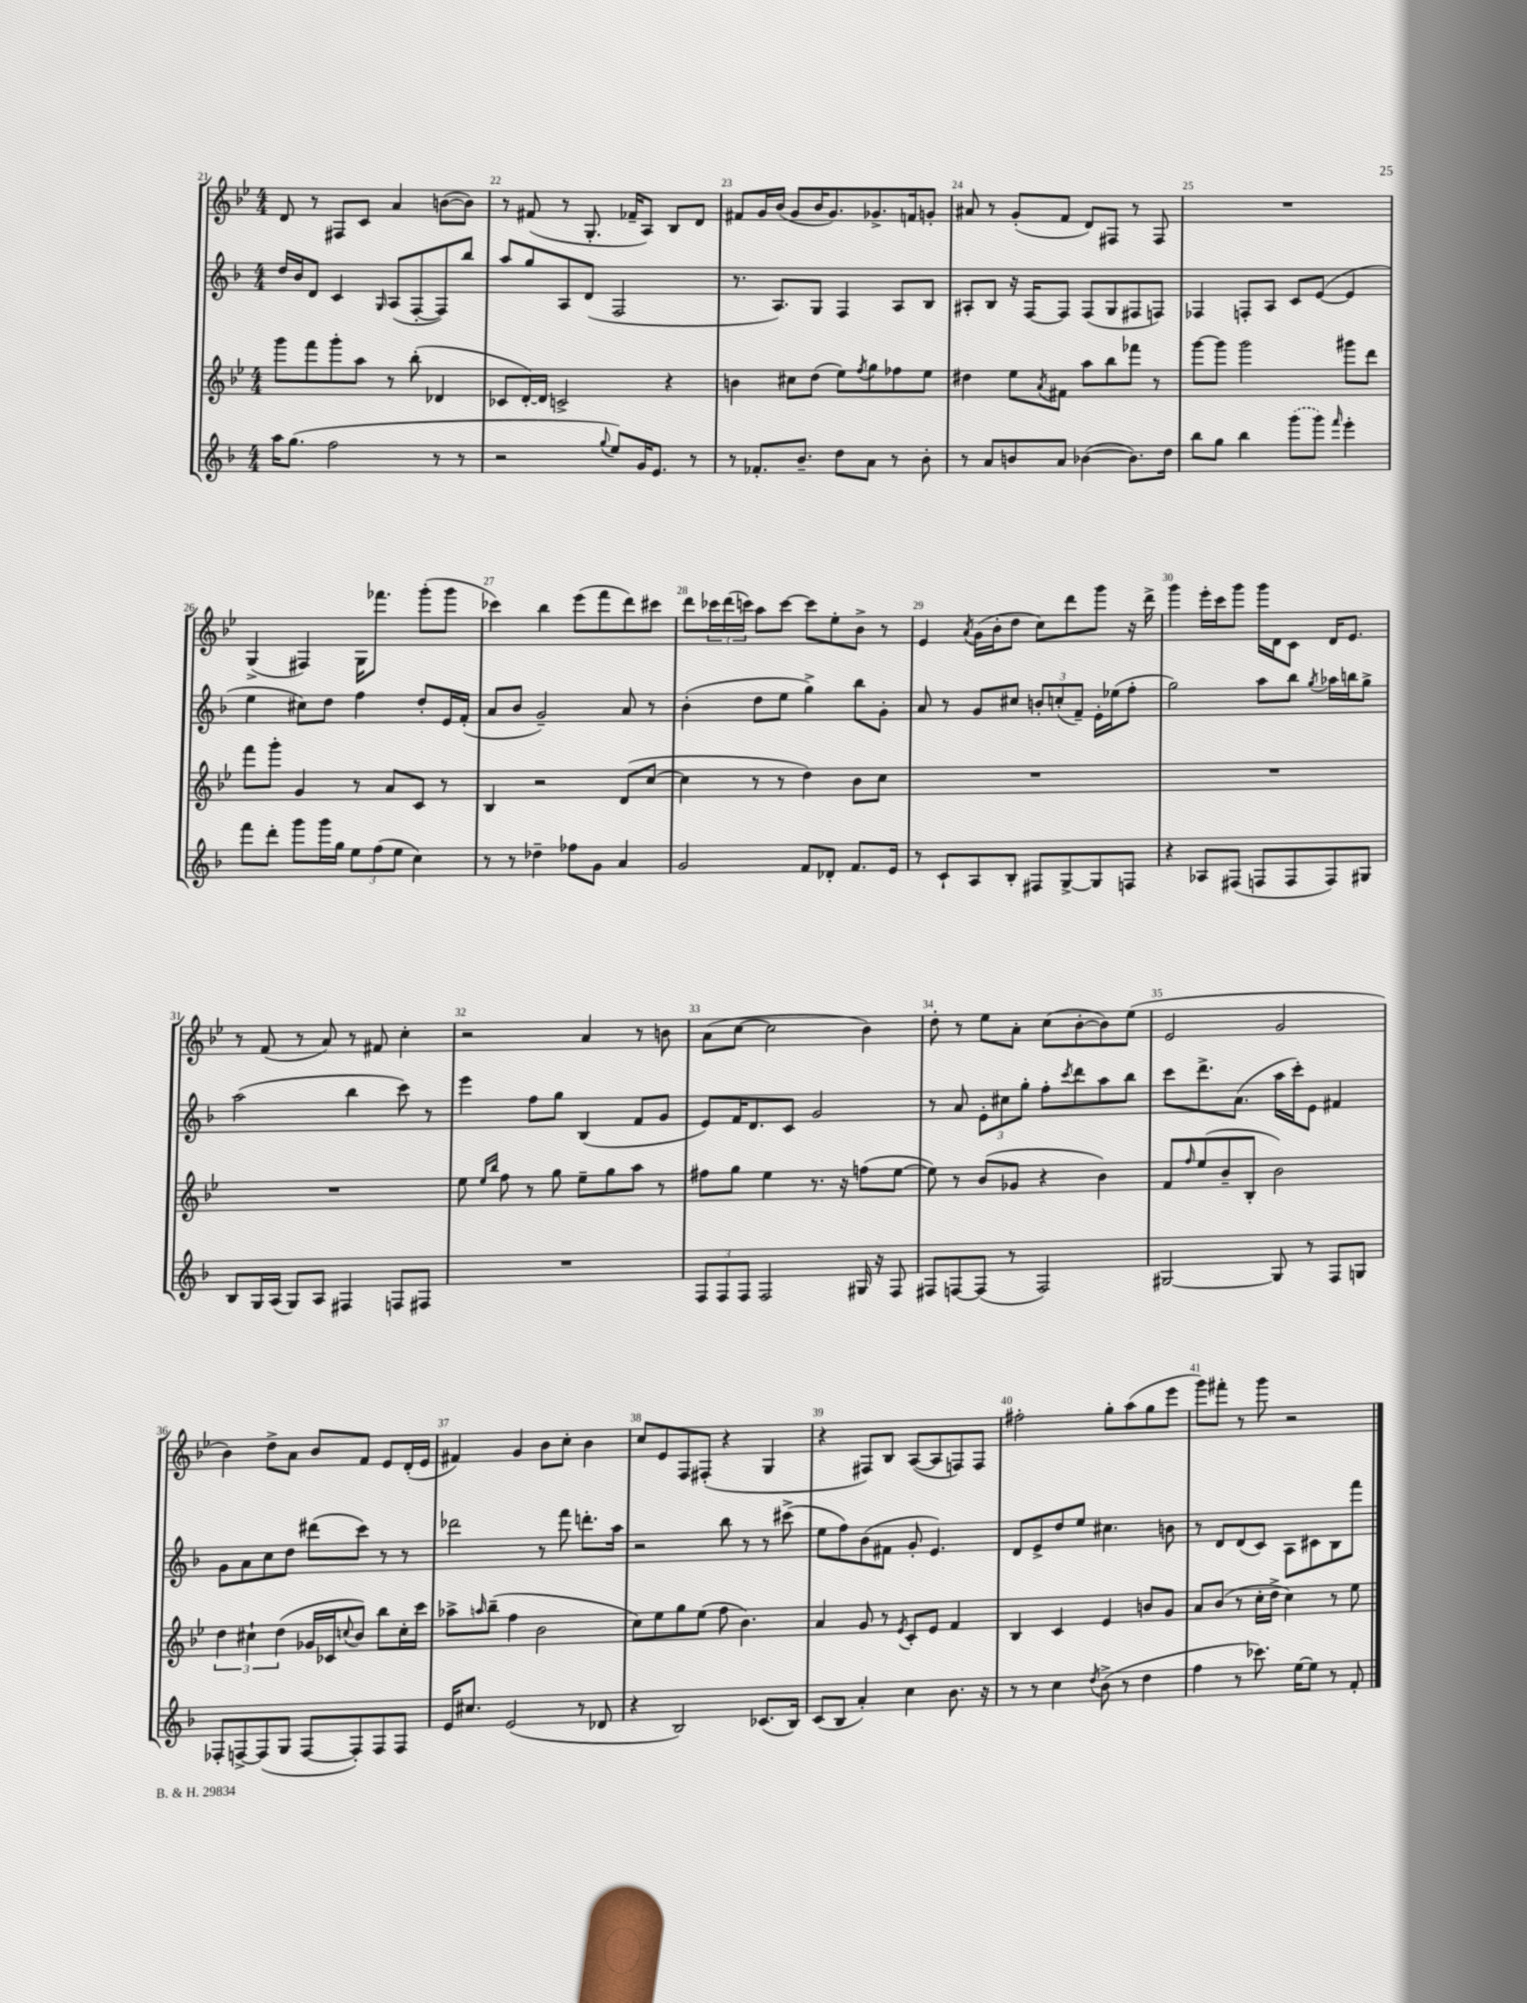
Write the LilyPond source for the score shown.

<<
\new StaffGroup <<
\new Staff = "s0" {
    \clef treble \key bes \major \numericTimeSignature \time 4/4
    d'8 r8 fis8 c'8 a'4 b'8~( b'8) |
    r8 fis'8( r8 g8.-. fes'16-- a8) bes8 d'8 |
    fis'8 g'16 bes'16( g'8 bes'16 g'8.) ges'8.-> f'16 g'8-. |
    ais'8 r8 g'8-.( f'8 d'8) fis8 r8 fis8 |
    R1 |
    g4->( fis4) g16 fes'''8. g'''8-.( g'''8 |
    ces'''4) bes''4 ees'''8( f'''8 d'''8) cis'''8 |
    d'''8 \tuplet 3/2 { ces'''16 d'''16( c'''16) } a''8 c'''8~ c'''8 ees''8-. bes'8-> r8 |
    ees'4 \acciaccatura { a'8 } g'16( bes'16-. d''8 c''8) d'''8 g'''8 r16 d'''16-> |
    g'''4 ees'''16-. c'''16 g'''8 g'''16 d'16 c'8 d'16 ees'8. |
    r8 f'8( r8 a'8) r8 fis'8 c''4-. |
    r2 a'4 r8 b'8 |
    a'8( c''8~ c''2 bes'4) |
    d''8-. r8 ees''8 a'8-. c''8( bes'8~-. bes'8) ees''8( |
    ees'2 g'2 |
    bes'4) d''8-> a'8 bes'8 f'8 ees'8 d'16-.( ees'16 |
    fis'4) g'4 bes'8 c''8-. bes'4 |
    c''8 ees'8 f8 fis8-.( r4 g4 |
    r4 fis8) bes8 a8~( a8 f8) f8 |
    fis''2-. g''8-. a''8( g''8 ees'''8 |
    g'''8) fis'''8-. r8 g'''8 r2 \bar "|." |
}
\new Staff = "s1" {
    \clef treble \key f \major \numericTimeSignature \time 4/4
    d''16 bes'16 d'8 c'4 \grace { g16 } a8( f8~-. f8) bes''8 |
    a''8 g''8 a8 d'8( f2 |
    r8. a8.) g8 f4 a8 bes8 |
    ais8-. bes8 r16 f16~ f8 f8( g8 fis8 f8) |
    fes4 f8-. a8 c'8 e'8~( e'4 |
    e''4 cis''8) d''8 f''4 d''8-. e'16 f'16-.( |
    a'8 bes'8 g'2--) a'8 r8 |
    bes'4-.( d''8 e''8 g''4->) bes''8 g'8-. |
    a'8 r8 g'8 cis''8 \tuplet 3/2 { b'8-. c''8-.( f'8--) } e'16-. ees''16( f''8-. |
    g''2) a''8 bes''8 \acciaccatura { g''8 } aes''16 b''16 g''8-> |
    a''2( bes''4 c'''8) r8 |
    e'''4 f''8 g''8 bes4( f'8 g'8 |
    e'8) f'16 d'8. c'8 g'2 |
    r8 a'8 \tuplet 3/2 { e'8-. cis''8 g''8-. } f''8-. \acciaccatura { c'''8 } d'''8 a''8 bes''8 |
    c'''8 d'''8.-> a'8.( a''16 c'''16-.) e'8 fis'4 |
    g'8 a'8 c''8 d''8 dis'''8( c'''8) r8 r8 |
    des'''2 r8 f'''8 d'''8.-. a''16 |
    r2 bes''8 r8 r8 cis'''8->( |
    e''8 f''8) bes'8( fis'8 g'8-. e'4.) |
    d'8 e'8-> d''8 e''8 cis''4. b'8 |
    r8 d'8 d'8( c'8) a8 cis'8 bes8 f'''8 \bar "|." |
}
\new Staff = "s2" {
    \clef treble \key bes \major \numericTimeSignature \time 4/4
    g'''8 f'''8 g'''8-. a''8 r8 bes''8-.( des'4 |
    ces'8 d'16~-.) d'16 c'2-> r4 |
    b'4 cis''8 d''8( ees''8) \acciaccatura { f''8 } g''8 fes''8 ees''8 |
    dis''4 ees''8 \acciaccatura { a'8 } fis'8 a''8 bes''8 fes'''8 r8 |
    g'''8~ g'''8 g'''2 gis'''8 d'''8 |
    f'''8 g'''8-. g'4 r8 a'8 c'8 r8 |
    bes4 r2 d'8( c''8~ |
    c''4 r8 r8 d''4) bes'8 c''8 |
    R1 |
    R1 |
    R1 |
    ees''8 \grace { ees''16 bes''16 } f''8 r8 g''8 ees''8-- g''8 a''8 r8 |
    fis''8 g''8 ees''4 r8. r16 f''8( ees''8~ |
    ees''8) r8 bes'8( ges'8 r4 bes'4) |
    f'8 \grace { f''16 } ees''8( bes'8-- bes8-. bes'2) |
    \tuplet 3/2 { d''4 cis''4-! d''4( } ges'16 ces'16 \appoggiatura { c''8 } bes'8) bes''8 c''16-. c'''16 |
    aes''8-> \grace { a''16 } bes''8--( f''4 bes'2 |
    c''8) ees''8 g''8 ees''8( f''8 bes'4.) |
    a'4 g'8 r8 \acciaccatura { ees'8 } c'8-. ees'8 f'4 |
    bes4 c'4 ees'4 b'8 g'8 |
    a'8 bes'8( r8 c''16-. d''16-> c''4) r8 ees''8 \bar "|." |
}
\new Staff = "s3" {
    \clef treble \key f \major \numericTimeSignature \time 4/4
    a''16 g''8.( f''2 r8 r8 |
    r2 \appoggiatura { g''8 } e''8) g'16 e'8. r8 |
    r8 fes'8.-. bes'8.-- d''8 a'8 r8 bes'8-. |
    r8 a'8 b'8 a'8 bes'4~( bes'8.) d''16 |
    bes''8 g''8 bes''4 \once \slurDashed g'''8( g'''8) \grace { f'''16 } e'''4-. |
    f'''8 d'''8-. g'''8 g'''16 g''16 \tuplet 3/2 { e''8 f''8( e''8 } c''4) |
    r8 r8 des''4-- fes''8 g'8 a'4 |
    g'2 f'8 des'8-. f'8. e'16 |
    r8 c'8-! a8 bes8-. fis8 g8~-> g8 f8 |
    r4 aes8 fis8( f8 f8 f8) gis8 |
    bes8 g16 a16( g8) a8 fis4 f8 fis8 |
    R1 |
    \tuplet 3/2 { f8 f8 f8 } f2 gis16 r16 f8 |
    fis8 f8~ f8( r8 f2) |
    gis2~ gis8 r8 f8 g8 |
    fes8-. f8~-> f8( g8 f8~ f8-.) f8 f8 |
    e'16 cis''8. e'2( r8 des'8 |
    r4 bes2) ces'8.( bes16) |
    c'8( bes8 a'4-.) c''4 bes'8. r16 |
    r8 r8 c''4 \acciaccatura { d''8 } bes'8->( r8 d''4 |
    f''4 r8 ces'''8.) e''16~ e''8 r8 f'8-. \bar "|." |
}
>>
>>
\layout { \context { \Score currentBarNumber = #21 \override BarNumber.break-visibility = ##(#f #t #t) barNumberVisibility = #all-bar-numbers-visible } }
